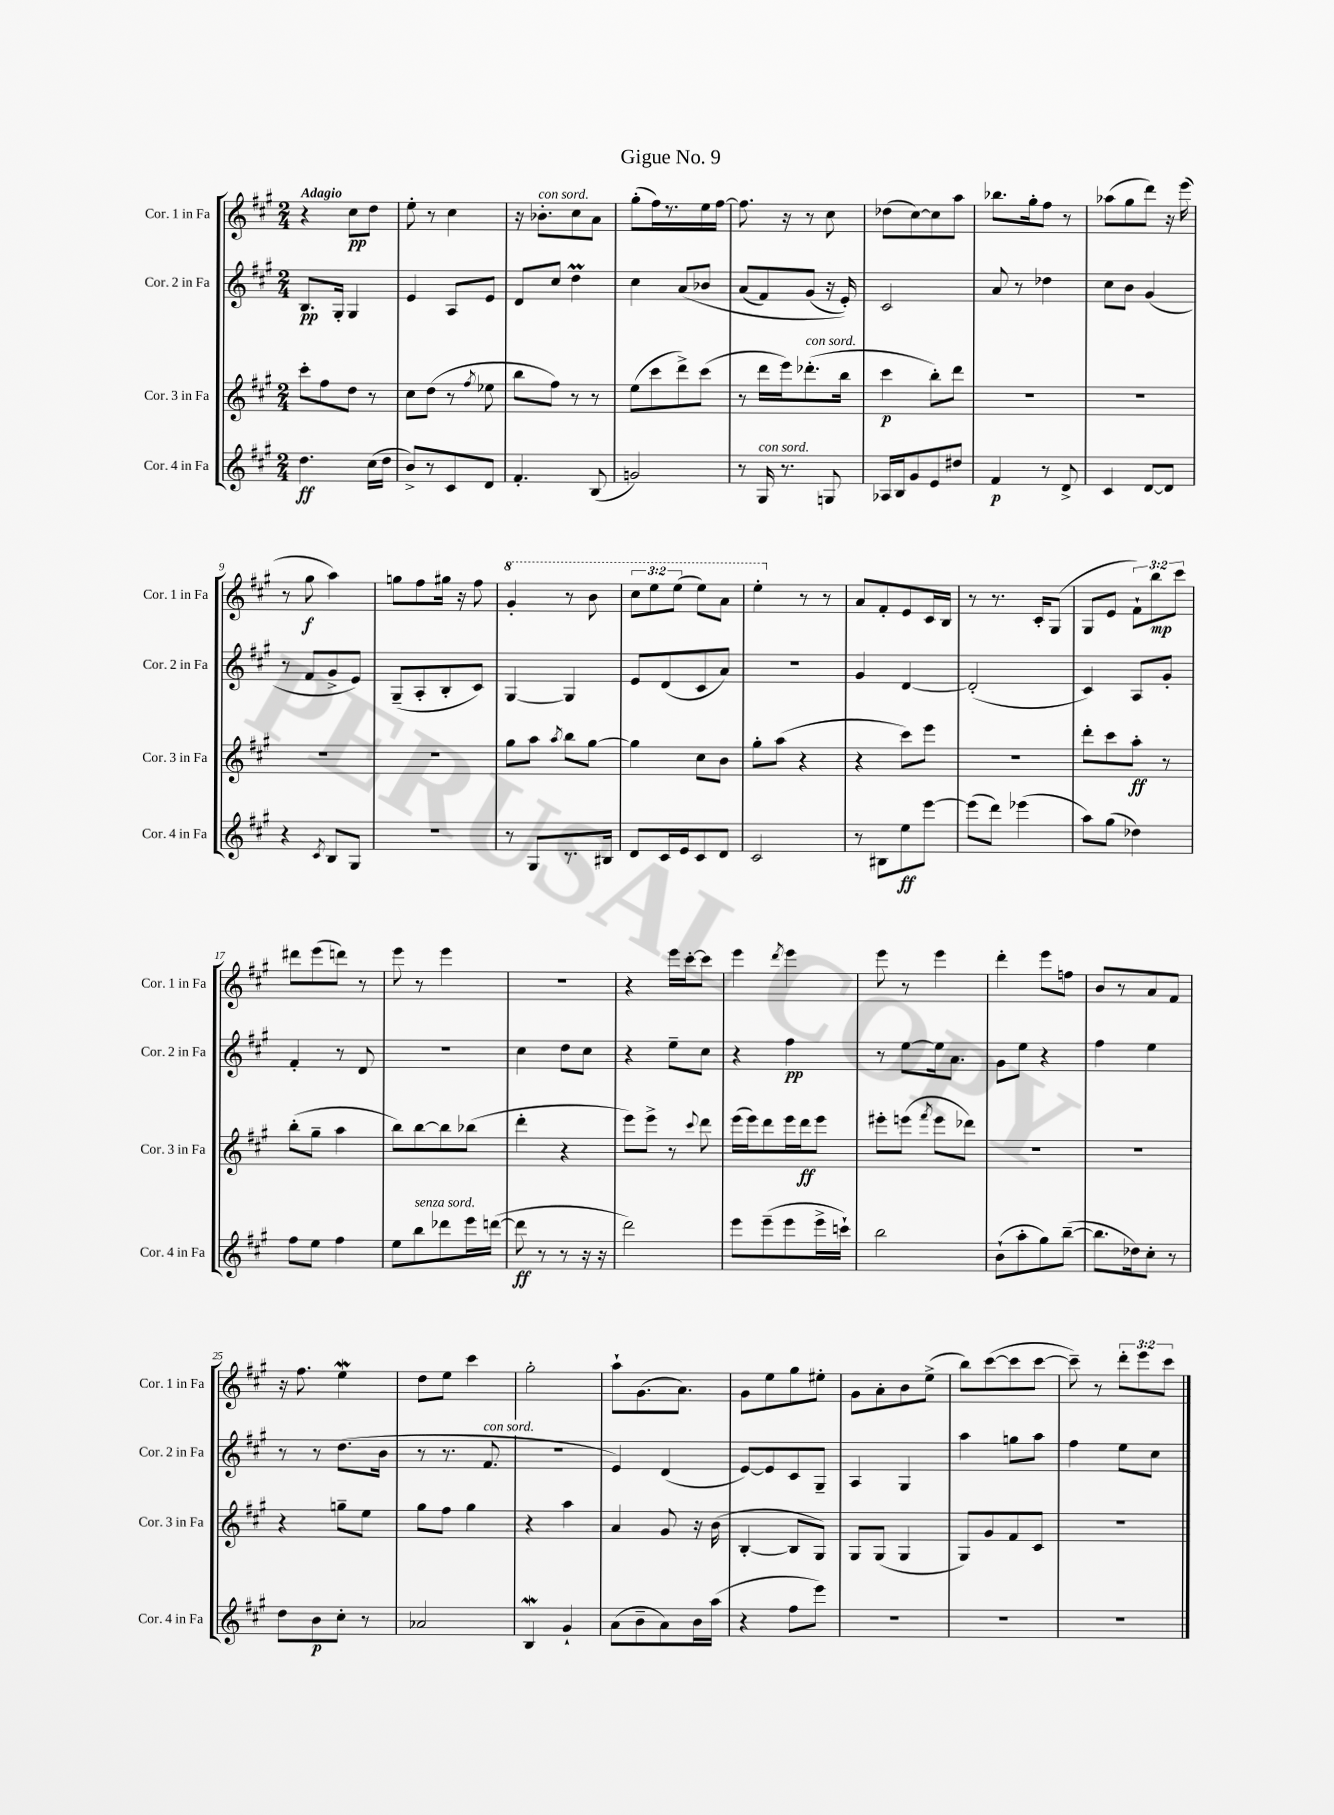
\header { title = "Gigue No. 9" }
<<
\new StaffGroup <<
\new Staff = "s0" \with { instrumentName = "Cor. 1 in Fa" shortInstrumentName = "Cor. 1 in Fa" } {
    \clef treble \key a \major \numericTimeSignature \time 2/4 \override Staff.TupletNumber.text = #tuplet-number::calc-fraction-text \tempo "Adagio"
    \autoBeamOff r4 cis''8[\pp d''8] |
    e''8-. r8 cis''4 |
    r16 bes'8.[-.^\markup { \italic "con sord." } cis''8 a'8] |
    gis''8[-.( fis''16) r8. e''16 fis''16]~ |
    fis''8. r16 r8 cis''8 |
    des''8[( cis''8~) cis''8 a''8] |
    bes''8.[ gis''16-. fis''8] r8 |
    aes''8[( gis''8 d'''8]) r16 e'''16( |
    r8 gis''8\f a''4) |
    g''8[ fis''8 gis''16] r16 fis''8 |
    \ottava #1 gis''4-. r8 b''8 |
    \tuplet 3/2 { cis'''8[ e'''8 e'''8]( } e'''8[) a''8] |
    e'''4-. \ottava #0 r8 r8 |
    a'8[ fis'8-. e'8 cis'16 b16] |
    r8 r8. cis'16[-. gis8]( |
    gis8[ e'8] \tuplet 3/2 { fis'8[-!) b''8\mp cis'''8] } |
    dis'''8[ e'''8( d'''8]) r8 |
    e'''8 r8 e'''4 |
    r2 |
    r4 e'''16[ cis'''16~-. cis'''8] |
    e'''4 \acciaccatura { d'''8 } e'''4 |
    e'''8 r8 e'''4 |
    d'''4-. e'''8[ f''8] |
    b'8[ r8 a'8 fis'8] |
    r16 fis''8. e''4\mordent |
    d''8[ e''8] cis'''4 |
    gis''2-. |
    a''8[-! gis'8.( a'8.]) |
    gis'8[ e''8 gis''8 eis''8]-. |
    gis'8[ a'8-. b'8 e''8]->( |
    b''8[) cis'''8~( cis'''8 cis'''8]~ |
    cis'''8--) r8 \tuplet 3/2 { d'''8[-. e'''8 cis'''8] } \bar "|." |
}
\new Staff = "s1" \with { instrumentName = "Cor. 2 in Fa" shortInstrumentName = "Cor. 2 in Fa" } {
    \clef treble \key a \major \numericTimeSignature \time 2/4
    \autoBeamOff b8.[\pp gis16]-. gis4 |
    e'4 a8[ e'8] |
    d'8[ cis''8] d''4\prall |
    cis''4 a'8[\( bes'8] |
    a'8[( fis'8) gis'8]( r16 e'16-.)\) |
    cis'2 |
    a'8 r8 des''4 |
    cis''8[ b'8] gis'4( |
    r8 fis'8[ gis'8-> e'8]) |
    gis8[--( a8-. b8-. cis'8]) |
    gis4~ gis4 |
    e'8[ d'8( cis'8 a'8]) |
    R2 |
    gis'4 d'4~ |
    d'2-.( |
    cis'4) a8[ gis'8]-. |
    fis'4-. r8 d'8 |
    r2 |
    cis''4 d''8[ cis''8] |
    r4 e''8[-- cis''8] |
    r4 fis''4\pp |
    r8 e''8[~ e''16 a'8.] |
    gis'8[ e''8] r4 |
    fis''4 e''4 |
    r8 r8 d''8.[( b'16] |
    r8 r8. fis'8.^\markup { \italic "con sord." } |
    r2 |
    e'4) d'4( |
    e'8[~) e'8 cis'8 gis8]-- |
    a4 gis4 |
    a''4 g''8[ a''8] |
    fis''4 e''8[ cis''8] \bar "|." |
}
\new Staff = "s2" \with { instrumentName = "Cor. 3 in Fa" shortInstrumentName = "Cor. 3 in Fa" } {
    \clef treble \key a \major \numericTimeSignature \time 2/4
    \autoBeamOff cis'''8[-. fis''8 d''8] r8 |
    cis''8[ d''8]( r8 \acciaccatura { fis''8 } ees''8 |
    b''8[ fis''8]) r8 r8 |
    e''8[( cis'''8 d'''8->) cis'''8]( |
    r8 d'''16[ e'''16) des'''8.-.^\markup { \italic "con sord." }( b''16] |
    cis'''4\p b''8[-.) d'''8] |
    R2 |
    R2 |
    R2 |
    R2 |
    gis''8[ a''8] \acciaccatura { a''8 } b''8[ gis''8]~ |
    gis''4 cis''8[ b'8] |
    gis''8[-. a''8]( r4 |
    r4 cis'''8[) e'''8] |
    R2 |
    d'''8[-. cis'''8 a''8]-.\ff r8 |
    b''8[-.( gis''8]-- a''4 |
    b''8[) b''8~ b''8 bes''8]( |
    d'''4-. r4 |
    e'''8[) e'''8]-> r8 \appoggiatura { cis'''8 } d'''8 |
    e'''16[( e'''16) d'''8 e'''16 d'''16\ff e'''8] |
    eis'''8[-. e'''8]( \acciaccatura { fis'''8 } e'''8[ des'''8]) |
    R2 |
    R2 |
    r4 g''8[-- e''8] |
    gis''8[ fis''8] gis''4 |
    r4 a''4 |
    a'4 gis'8 r16 b'16( |
    b4~-. b8[ gis8]) |
    gis8[ gis8]( gis4 |
    gis8[) gis'8 fis'8 cis'8] |
    R2 \bar "|." |
}
\new Staff = "s3" \with { instrumentName = "Cor. 4 in Fa" shortInstrumentName = "Cor. 4 in Fa" } {
    \clef treble \key a \major \numericTimeSignature \time 2/4
    \autoBeamOff d''4.\ff cis''16[( d''16] |
    b'8[->) r8 cis'8 d'8] |
    fis'4.-. b8( |
    g'2) |
    r8 gis16^\markup { \italic "con sord." } r8. g8 |
    aes16[ b16 gis'8 e'8 dis''8] |
    fis'4\p r8 d'8-> |
    cis'4 d'8[~ d'8] |
    r4 \acciaccatura { cis'8 } b8[ gis8] |
    R2 |
    r8 gis8[ r8. bis16] |
    d'8[ cis'16 e'16 cis'8 d'8] |
    cis'2 |
    r8 bis8[ e''8\ff e'''8]~ |
    e'''8[( d'''8]) ees'''4( |
    a''8[) gis''8]( des''4) |
    fis''8[ e''8] fis''4 |
    e''8[ b''8^\markup { \italic "senza sord." } des'''8 e'''16 d'''16]~( |
    d'''8\ff r8 r8 r16 r16 |
    d'''2) |
    e'''8[ e'''8--( e'''8 e'''16-> c'''16]-!) |
    b''2 |
    b'8[-!( a''8-. gis''8) b''8]~--( |
    b''8.[ des''16) cis''8]-. r8 |
    d''8[ b'8\p cis''8]-. r8 |
    aes'2 |
    b4\mordent gis'4-! |
    a'8[( b'8-- a'8) b'16 a''16]( |
    r4 fis''8[ e'''8]) |
    R2 |
    R2 |
    R2 \bar "|." |
}
>>
>>
